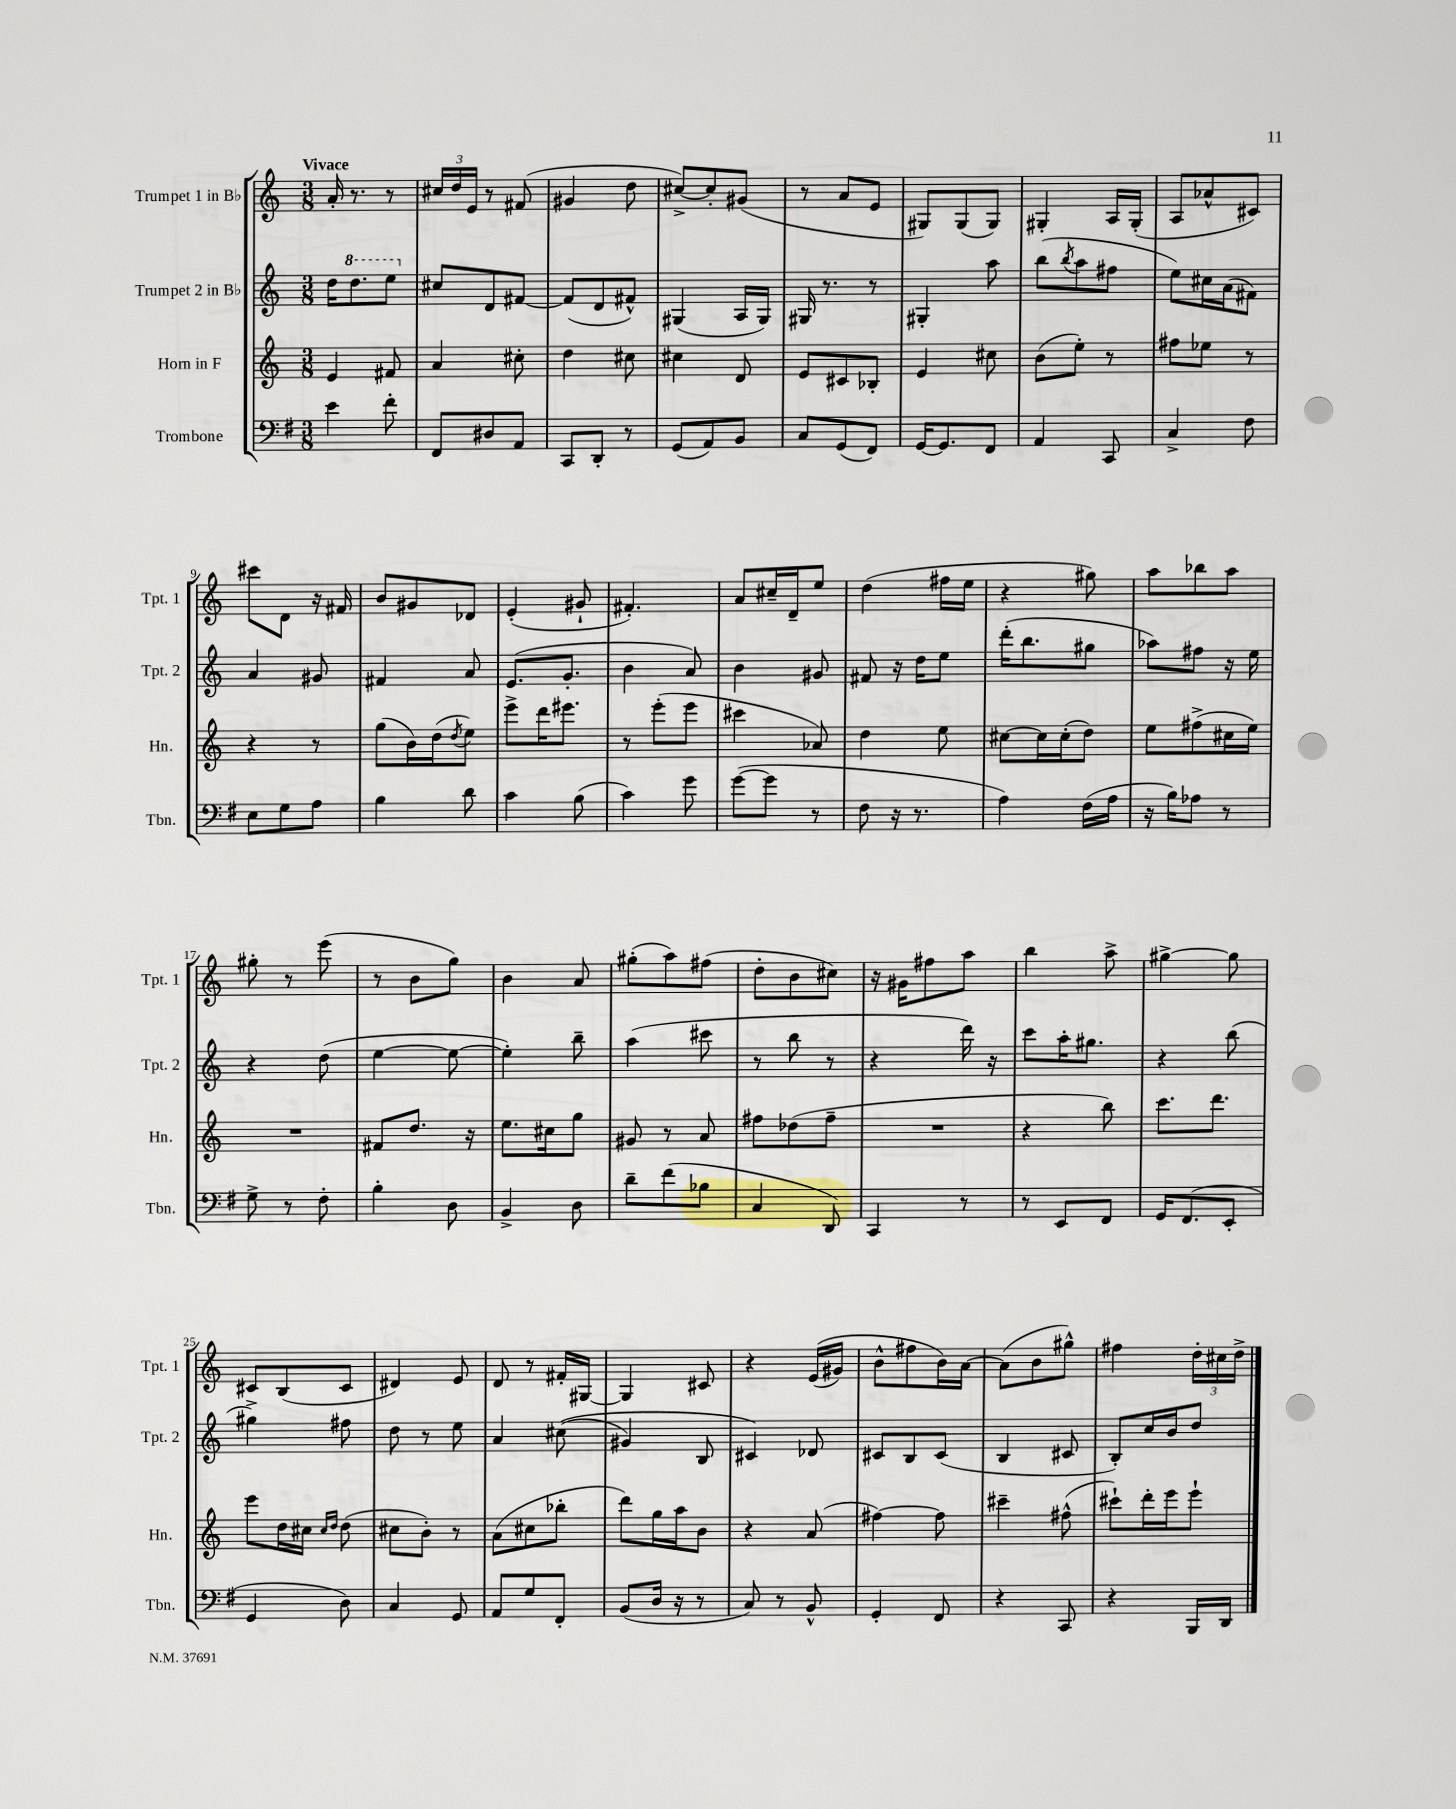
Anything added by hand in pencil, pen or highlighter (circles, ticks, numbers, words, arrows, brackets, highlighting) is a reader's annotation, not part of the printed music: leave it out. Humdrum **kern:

**kern	**kern	**kern	**kern
*staff4	*staff3	*staff2	*staff1
*clefF4	*clefG2	*clefG2	*clefG2
*k[f#]	*k[]	*k[]	*k[]
*M3/8	*M3/8	*M3/8	*M3/8
4e	4e	16dd	16a'
.	.	8.ddd	8.r
8f#'	8f#	8eee	8r
=	=	=	=
8FF#	4a	8cc#	24cc#
.	.	.	24dd
.	.	.	24e
8D#	.	8d	8r
8AA	8cc#'	[8f#	(8f#
=	=	=	=
8CC	4dd	(8f#]	4g#
8DD'	.	8d	.
8r	8cc#	8f#^^)	8dd
=	=	=	=
(8GG	4cc#	(4G#	[8cc#^)
8AA)	.	.	8cc#']
8BB	8d	16A	(8g#
.	.	16G#)	.
=	=	=	=
8C	8e	16G#	8r
.	.	8.r	.
(8GG	8c#	.	8a
8FF#)	8B-'	8r	8e
=	=	=	=
[16GG	4e	4G#'	8G#)
8.GG]	.	.	.
.	.	.	(8G#
8FF#	8cc#	8aa	8G#)
=	=	=	=
4AA	(8b	(8bb	4G#'
.	.	8qbb	.
.	8ee')	8aa	.
8CC	8r	8ff#	16A
.	.	.	(16G#'
=	=	=	=
4C^	8ff#	8ee)	8A
.	8ee-	16cc#	8a-^^
.	.	(16a	.
8F#	8r	8f#)	8c#)
=	=	=	=
8E	4r	4a	8ccc#
8G	.	.	8d
8A	8r	8g#	16r
.	.	.	16f#
=	=	=	=
4B	(8gg	4f#	8b
.	16b)	.	8g#
.	(16dd	.	.
.	8qdd	.	.
8d	8ee)	8a	8d-
=	=	=	=
4c	8eee^	(8.e	(4e'
.	16ddd	.	.
.	8.eee#	8.g'	.
(8B	.	.	8g#`
=	=	=	=
4c)	8r	4b	4.f#')
.	(8eee'	.	.
8g	8eee	8a)	.
=	=	=	=
([8g	4ccc#	4b	8a
8g]	.	.	16cc#~
.	.	.	16d~
8r	8a-)	8g#	8ee
=	=	=	=
8F#	4dd	8f#	(4dd
16r	.	16r	.
8.r	.	16dd	.
.	8ee	8ee	16ff#
.	.	.	16ee
=	=	=	=
4A)	[8cc#	(16ddd'	4r
.	.	8.bb	.
.	16cc#]	.	.
.	(16cc#'	.	.
(16F#	8dd)	8gg#	8gg#)
16A	.	.	.
=	=	=	=
16r	8ee	8aa-)	8aa
16B)	.	.	.
8A-	(8ff#^	8ff#	8bb-
8r	16cc#	16r	8aa
.	16ee)	16ee	.
=	=	=	=
8G^	4.r	4r	8gg#'
8r	.	.	8r
8F#'	.	(8dd	(8eee
=	=	=	=
4B'	8f#	[4ee	8r
.	8.dd	.	8b
8D	.	8ee_	8gg)
.	16r	.	.
=	=	=	=
4BB^	8.ee	4ee'])	4b
.	16cc#	.	.
8D	8gg	8bb~	8a
=	=	=	=
8d~	8g#	(4aa	(8gg#'
(8f#	8r	.	8aa)
8B-	8a	8ccc#	(8ff#
=	=	=	=
4C	8ff#	8r	8dd'
.	(8dd-	8bb	8b
8DD)	8ff#~	8r	8cc#)
=	=	=	=
4CC	4.r	4r	16r
.	.	.	16g#
.	.	.	8ff#
8r	.	16ddd)	8aa
.	.	16r	.
=	=	=	=
8r	4r	8ccc	4bb
8EE	.	16aa'	.
.	.	8.gg#	.
8FF#	8bb)	.	8aa^
=	=	=	=
16GG	8.ccc	4r	[4gg#^
(8.FF#	.	.	.
.	8.ddd	.	.
8EE'	.	(8bb	8gg#]
=	=	=	=
4GG	8eee	4gg#^)	8c#
.	16dd	.	(8B
.	16cc#	.	.
.	16qqcc#	.	.
.	16qqdd	.	.
8D)	(8dd	8ff#	8c#
=	=	=	=
4C	8cc#	8dd	4d#)
.	8b')	8r	.
8GG	8r	8ee	8e
=	=	=	=
8AA	(8a	4a	8d
8G	8cc#	.	8r
8FF#'	8bb-'	&((8cc#	16f#'
.	.	.	[16G#
=	=	=	=
(8BB	8ddd)	4g#)	4G#]
16D	16gg	.	.
16r	16aa	.	.
8r	8b	8B	8c#
=	=	=	=
8C)	4r	4c#&)	4r
8r	.	.	.
8BB^^	(8a	8d-	&((16e
.	.	.	16g#)
=	=	=	=
4GG'	[4ff#)	8c#	8b^^
.	.	8B	8ff#
8FF#	8ff#]	(8c#	16b&)
.	.	.	[16a
=	=	=	=
4r	4ccc#~	4B	(8a]
.	.	.	8b
8CC	(8ff#^^	8c#	8gg#^^)
=	=	=	=
4r	8ccc#`)	8B')	4ff#
.	16ddd'	16cc	.
.	16eee	16b	.
16BBB	8eee`	8dd	24dd'
.	.	.	24cc#
16DD	.	.	.
.	.	.	24dd^
==	==	==	==
*-	*-	*-	*-
